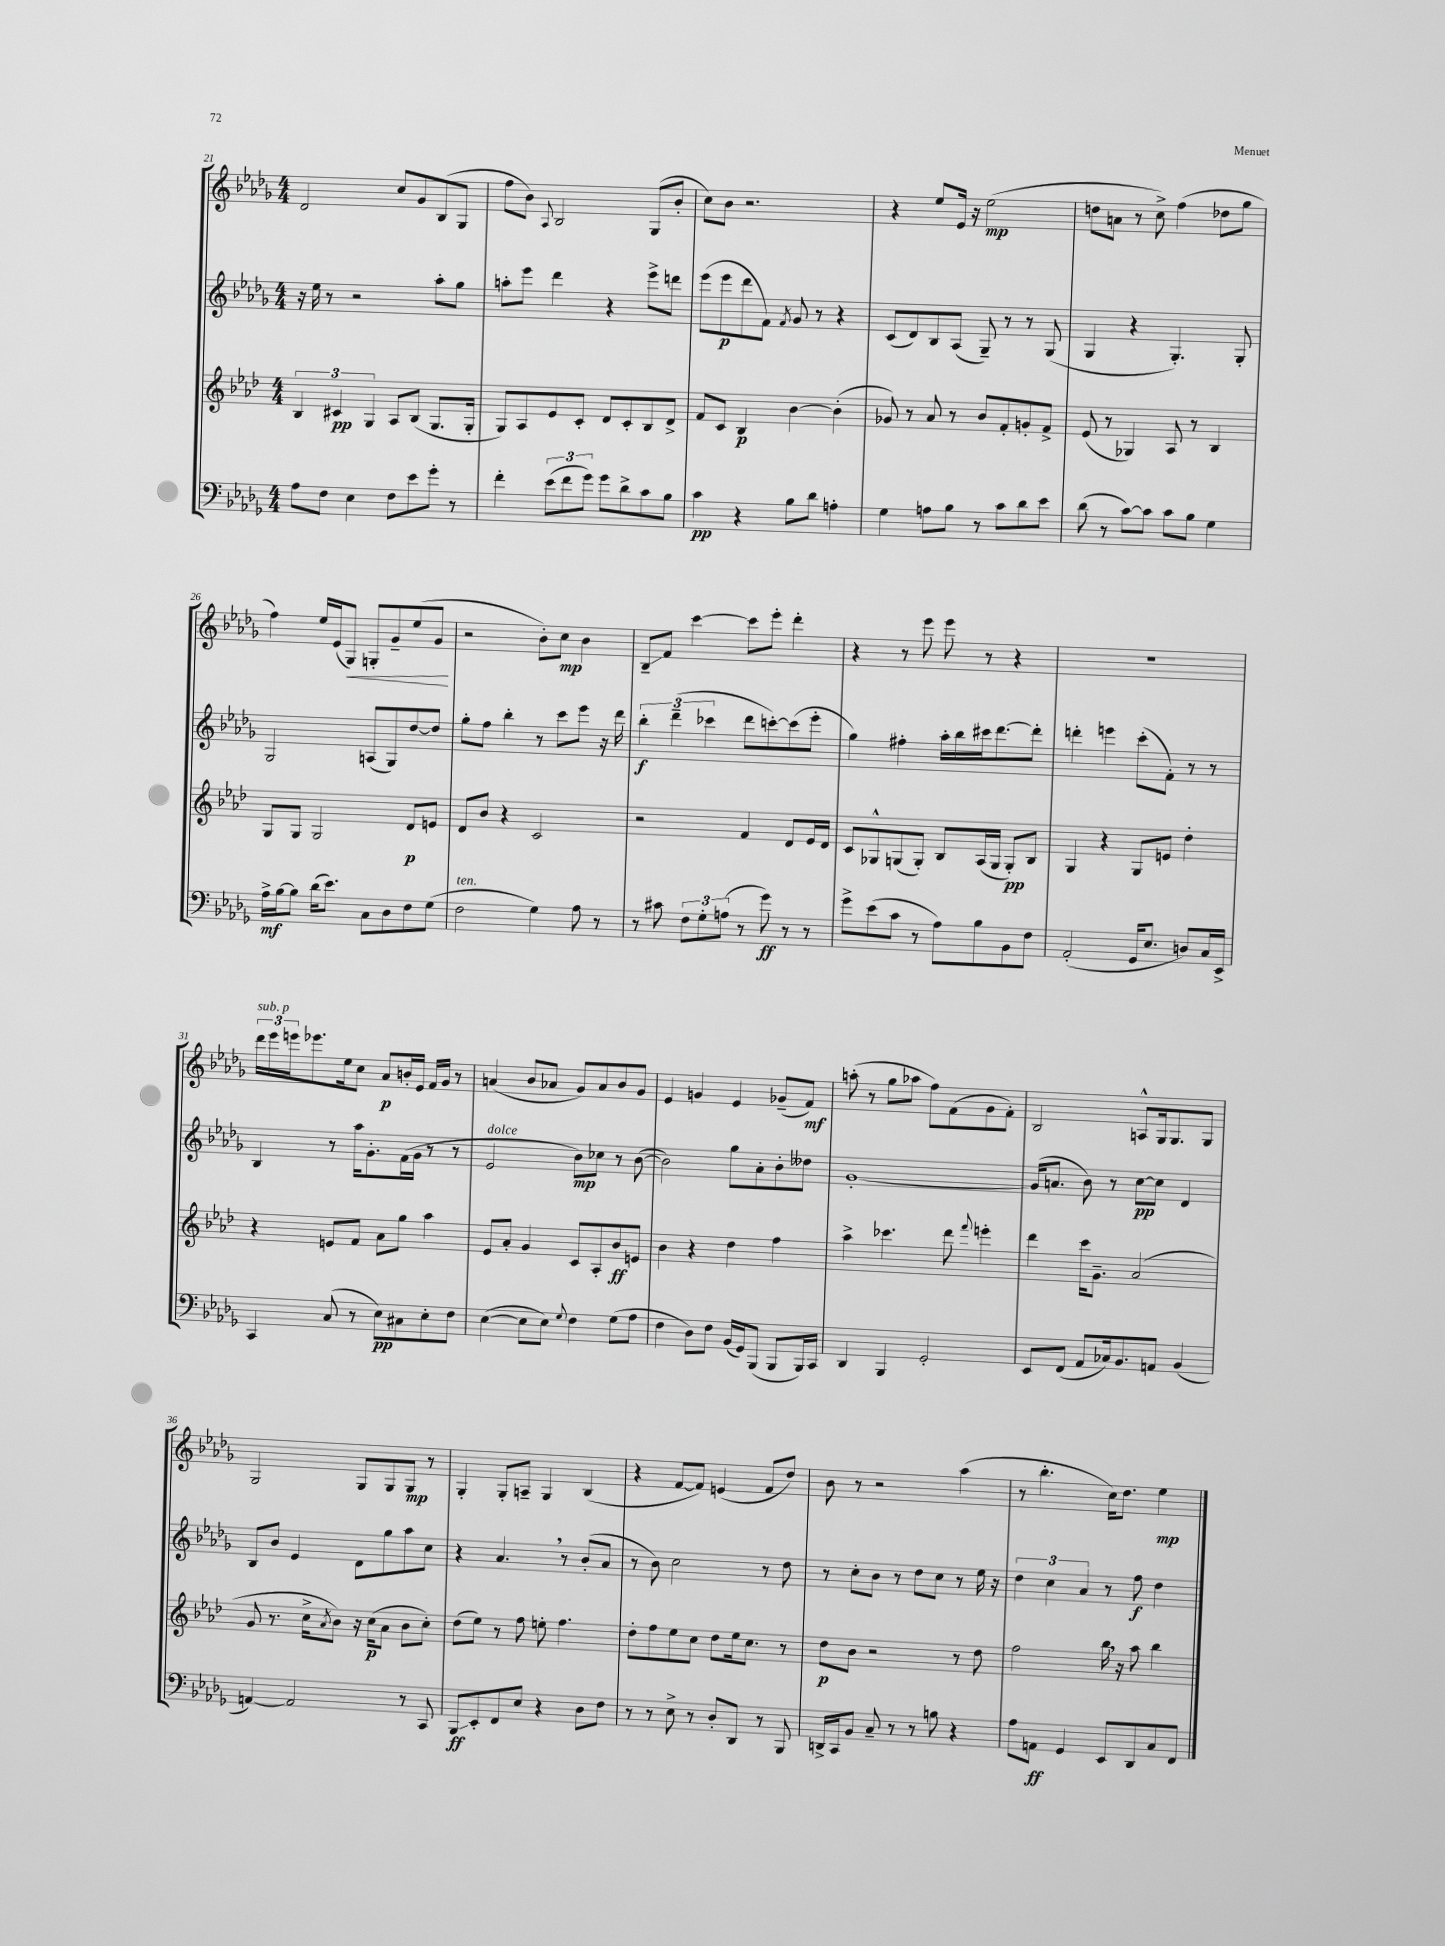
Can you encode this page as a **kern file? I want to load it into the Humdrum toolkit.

**kern	**kern	**kern	**kern
*staff4	*staff3	*staff2	*staff1
*clefF4	*clefG2	*clefG2	*clefG2
*k[b-e-a-d-g-]	*k[b-e-a-d-]	*k[b-e-a-d-g-]	*k[b-e-a-d-g-]
*M4/4	*M4/4	*M4/4	*M4/4
8A-	6B-	16r	2d-
.	.	16ee-	.
8F	.	8r	.
.	6c#	.	.
4E-	.	2r	.
.	6G	.	.
8F	8A-	.	8cc
8e-	(8B-	.	8g-
8g-'	8.G	8aa-'	(8B-
8r	.	8gg-	8G-
.	16G'	.	.
=	=	=	=
4f'	8G)	8aa'	8ff
.	8A-	8eee-	8b-)
.	.	.	8qqA-
(12e-	8e-	4ddd-	2B-
12f	.	.	.
.	8c'	.	.
12g-)	.	.	.
8g-	8d-	4r	.
8d-^	8c'	.	.
8c	8B-	8eee-^	(8G-
8B-	8d-^	8ddd	8b-'
=	=	=	=
4c	8f	(8eee-	8cc)
.	8c	8eee-	8b-
4r	4B-	8ddd-	2.r
.	.	8f)	.
.	.	8qf	.
8B-	[4b-	8g-	.
8d-	.	8r	.
4A'	(4b-']	4r	.
=	=	=	=
4G-	8g-)	(8c	4r
.	8r	8d-)	.
8A	8a-	8B-	8ee-
8B-	8r	(8A-	16e-
.	.	.	16r
8r	8b-	8G-~)	(2ee-
8c	8f'	8r	.
8d-	8g'	8r	.
8e-	8f^	(8G-	.
=	=	=	=
(8d-	(8e-	4G-	8dd
8r	8r	.	8a
[8c)	4G-)	4r	8r
8c]	.	.	8cc^)
8c	8A-	4.G-')	(4ff
8B-	8r	.	.
4G-	4B-	.	8dd-
.	.	8G-'	8gg-
=	=	=	=
16A-^	8G	2G-	4ff)
[16B-	.	.	.
8B-]	8G	.	.
(16d-	2G	.	16ee-
8.e-)	.	.	(16e-
.	.	.	8G-)
8C	.	(8A	8G'
8D-	.	8G-)	8g-~
8F	8d-	[8dd-	(8ee-
(8G-	8e	8dd-]	8g-
=	=	=	=
2F	8d-	8gg-'	2r
.	8b-	8ff	.
.	4r	4bb-'	.
4G-)	2c	8r	8b-')
.	.	8ccc	8cc
8A-	.	8eee-	4b-
8r	.	16r	.
.	.	16ddd-	.
=	=	=	=
8r	2r	6bb-'	8B-~
8c#	.	.	8f
.	.	(6ddd-~	.
12F	.	.	[4ccc
12G-'	.	6ccc-	.
(12A	.	.	.
8r	4f	8ddd-	8ccc]
8g-)	.	[8ccc')	8eee-'
8r	8d-	(8ccc]	4ddd-'
8r	16e-	8eee-'	.
.	16d-	.	.
=	=	=	=
8g-^	8c	4gg-)	4r
(8e-	8G-^^	.	.
8c	(8G	4ff#'	8r
8r	8G')	.	8eee-
8A-)	8B-	16aa-'	8eee-
.	.	16bb-	.
8B-	(16A-	16ccc#	8r
.	16G	[8.ddd-	.
8BB-	8G')	.	4r
8F	8B-	8ddd-']	.
=	=	=	=
(2AA-'	4G	4ddd'	1r
.	4r	4eee	.
16GG-	8G	(8ccc'	.
8.E-	.	.	.
.	8e	8f')	.
8D)	4dd-'	8r	.
16C	.	8r	.
16EE-^	.	.	.
=	=	=	=
4CC	4r	4B-	24ddd-
.	.	.	24eee-
.	.	.	24eee
.	.	.	8.eee-
(8C	8e	8r	.
.	.	.	16ee-
8r	8f	16aa-	8cc
.	.	8.g-'	.
8E-)	8a-	.	8a-
8C#	8gg	(16f	16b'
.	.	16g-	16e-
8E-'	4aa-	8r	16f
.	.	.	16g-
8F	.	8r	8r
=	=	=	=
([4E-	8e-	2e-	(4a
.	8a-'	.	.
8E-]	4g	.	8b-
8E-)	.	.	8a-
8qqG-	.	.	.
4F	8c	8b-)	8g-)
.	8A-'	8cc-	8a-
(8G-	8b-	8r	8b-
8A-	8e	([8b-	8g-
=	=	=	=
4F	4b-	2b-])	4e-
8D-)	4r	.	4g
8F	.	.	.
(16BB-	4dd-	8gg-	4e-
16GG-)	.	.	.
(8BBB-	.	8a-'	.
8BBB-	4ff	8b-'	(8g-~
16BBB-)	.	8dd--	8f)
16CC	.	.	.
=	=	=	=
4DD-	4aa-^	[1g-'	(8aa'
.	.	.	8r
4BBB-	4.ccc-	.	8gg-
.	.	.	8aa-
2GG-'	.	.	8ff)
.	8ddd-	.	(8f
.	8qqfff	.	.
.	4eee'	.	8g-
.	.	.	8f')
=	=	=	=
8EE-	4ddd-	(16g-]	2B-
.	.	8.a	.
(8FF	.	.	.
8AA-	16ccc	8b-)	.
.	8.g~	.	.
16C-)	.	8r	.
8.BB-	.	.	.
.	(2a-	[8cc	8A^^
8AA	.	8cc]	16G-
.	.	.	8.G-
(4BB-	.	4d-	.
.	.	.	8G-
=	=	=	=
[4AA)	8g	8B-	2G-
.	8.r	8b-	.
2AA]	.	4e-	.
.	16cc^	.	.
.	8qa-	.	.
.	8b-)	.	.
.	16r	8d-	8G-
.	(16cc	.	.
.	8a-	8gg-	8G-
8r	8b-	8aa-	8G-
8CC	8cc')	8cc	8r
=	=	=	=
8BBB-	(8dd-	4r	4G-'
8EE-'	8ee-)	.	.
8FF	8r	4.a-	8G-'
8E-	8ff	.	8A~
4r	8ee'	.	4G-
.	4.ff	8r	.
8D-	.	(8b-'	(4B-
8F	.	8a-	.
=	=	=	=
8r	8dd-'	8r	4r
8r	8ff	8b-)	.
8E-^	8ee-	2cc	[8f
8r	8cc	.	8f])
8D-'	8dd-	.	(4e
8DD-	16ee-	.	.
.	8.cc	.	.
8r	.	8r	8f
8BBB-	8r	8dd-	8dd-)
=	=	=	=
16DD^	8dd-	8r	8b-
16CC	.	.	.
8BB-	8b-	8cc'	8r
8C~	2r	8b-	2r
8r	.	8r	.
8r	.	8dd-	.
8B	.	8cc	.
4r	8r	8r	(4aa-
.	8dd-	16ee-	.
.	.	16r	.
=	=	=	=
8A-	2ff	6dd-	8r
8AA	.	.	4.bb-'
.	.	6cc	.
4GG-	.	.	.
.	.	6a-	.
8EE-	16bb-	8r	16cc)
.	16r	.	8.dd-
8DD-	8aa-	8ff	.
8C	4bb-	4dd-	4ee-
8FF	.	.	.
==	==	==	==
*-	*-	*-	*-
